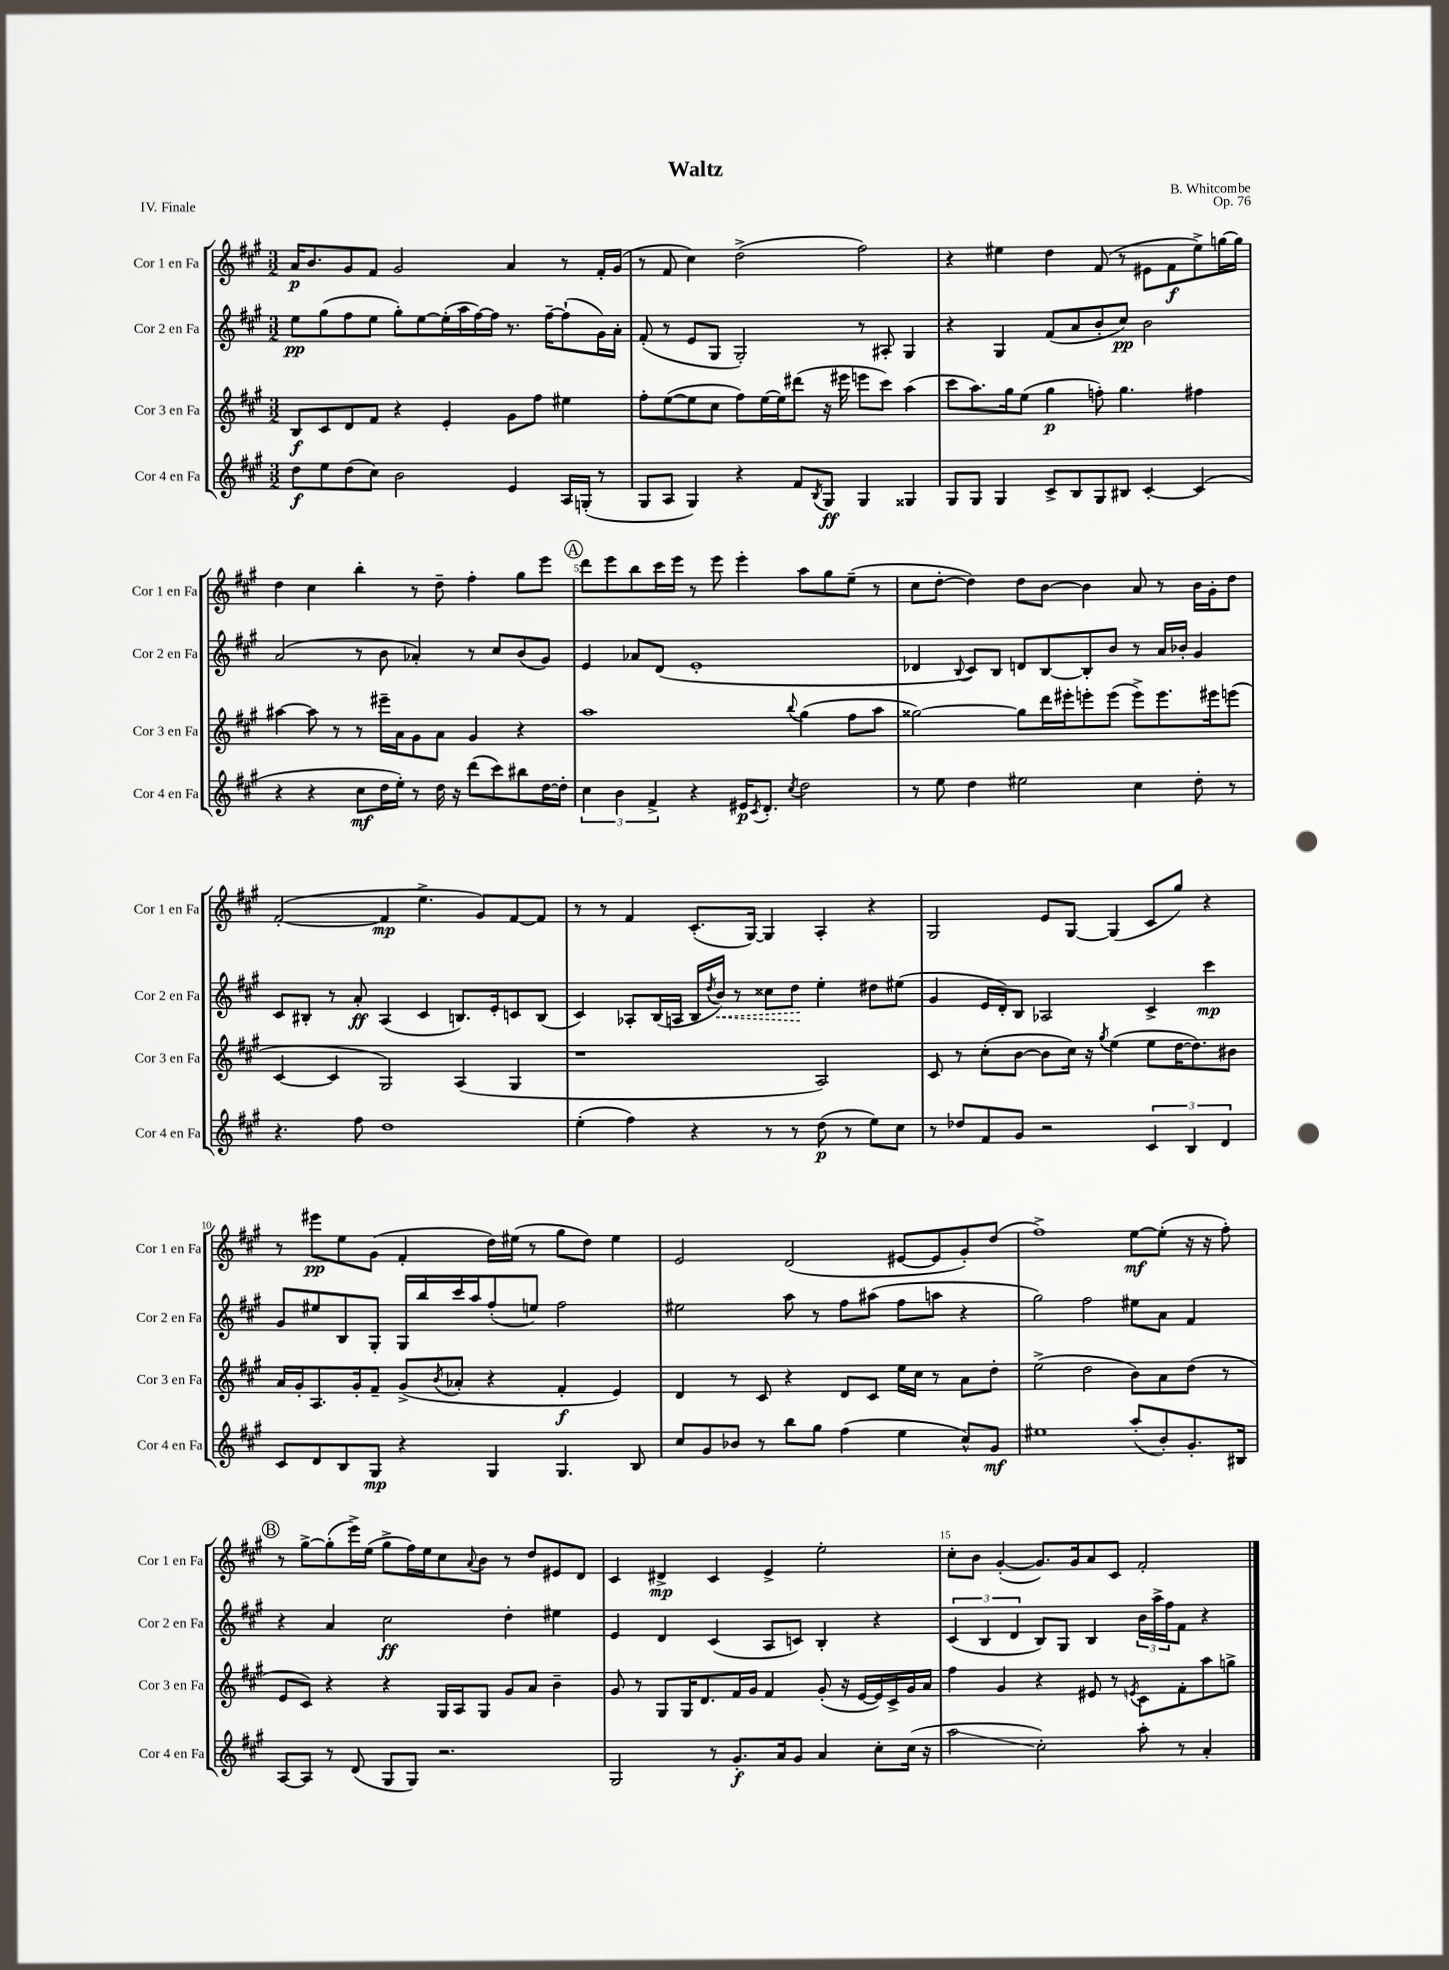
\header { title = "Waltz" composer = "B. Whitcombe" opus = "Op. 76" piece = "IV. Finale" }
<<
\new StaffGroup <<
\new Staff = "s0" \with { instrumentName = "Cor 1 en Fa" shortInstrumentName = "Cor 1 en Fa" } {
    \clef treble \key a \major \numericTimeSignature \time 3/2
    a'16\p b'8. gis'8 fis'8 gis'2 a'4 r8 fis'16-. gis'16( |
    r8 fis'8 cis''4) d''2->( fis''2) |
    r4 eis''4 d''4 fis'8( r8 eis'8 fis'8\f eis''8->) g''16~ g''16 |
    d''4 cis''4 b''4-. r8 d''8-- fis''4-. gis''8 e'''8 |
    \mark \markup { \circle "A" } d'''8 e'''8 b''8 cis'''16 e'''16 r8 e'''8 e'''4-. a''8 gis''8 e''8--( r8 |
    cis''8 d''8~-. d''4) d''8 b'8~ b'4 a'8 r8 b'16 gis'16-. d''8 |
    fis'2~-.( fis'4\mp e''4.-> gis'8) fis'8~ fis'8 |
    r8 r8 fis'4 cis'8.-.( gis16~) gis4 a4-. r4 |
    gis2 e'8 gis8~ gis4( cis'8 gis''8) r4 |
    r8 eis'''8\pp e''8 gis'8( fis'4-. d''16) eis''16( r8 gis''8 d''8) eis''4 |
    e'2 d'2( eis'8~ eis'8 gis'8-.) d''8( |
    fis''1->) e''8~\mf e''8-.( r16 r16 fis''8-.) |
    \mark \markup { \circle "B" } r8 gis''8~-> gis''8-.( e'''16->) e''16( gis''8-> fis''16) e''16 cis''8 \appoggiatura { a'8 } b'8 r8 d''8 eis'8 d'8 |
    cis'4 dis'4->\mp cis'4 e'4-> e''2-. |
    cis''8-. b'8 gis'4~-.( gis'8.) gis'16 a'8 cis'8 fis'2-. \bar "|." |
}
\new Staff = "s1" \with { instrumentName = "Cor 2 en Fa" shortInstrumentName = "Cor 2 en Fa" } {
    \clef treble \key a \major \numericTimeSignature \time 3/2
    e''8\pp gis''8( fis''8 e''8 gis''8-.) e''8~ e''16-.( a''16 fis''16~) fis''16 r8. fis''16~-- fis''8-!( gis'16) a'16-. |
    fis'8-.( r8 e'8 gis8 gis2-.) r8 ais8-. gis4 |
    r4 gis4 fis'8( a'8 b'8-. cis''8\pp) b'2 |
    a'2( r8 b'8 aes'4-.) r8 cis''8 b'8( gis'8) |
    \mark \markup { \circle "A" } e'4 aes'8 d'8( e'1-. |
    des'4 \appoggiatura { b8 } cis'8) b8 d'8 b8~ b8-. b'8 r8 a'16 bes'16-. gis'4 |
    cis'8 bis8-. r8 a'8-.\ff a4( cis'4 b8.) e'16-. c'8 b8( |
    cis'4) aes8-. b16( a16 b16 \acciaccatura { d''8 } \once \override Hairpin.style = #'dashed-line b'16\<) r8 cisis''8 d''8\! e''4-. dis''8 eis''8( |
    gis'4 e'16 d'16-.) b8 aes2 cis'4-> cis'''4\mp |
    gis'8 eis''8 b8 gis8-. gis16 b''16 cis'''16 a''16 fis''8-.( e''8) fis''2 |
    eis''2 a''8 r8 fis''8 ais''8( fis''8 a''8 r4 |
    gis''2) fis''2 eis''8 a'8 fis'4 |
    \mark \markup { \circle "B" } r4 a'4 cis''2\ff d''4-. eis''4 |
    e'4 d'4 cis'4( a8 c'8) b4-. r4 |
    \tuplet 3/2 { cis'4( b4 d'4 } b8) gis8 b4 \tuplet 3/2 { b'16 a''16-> fis''16 } fis'8 r4 \bar "|." |
}
\new Staff = "s2" \with { instrumentName = "Cor 3 en Fa" shortInstrumentName = "Cor 3 en Fa" } {
    \clef treble \key a \major \numericTimeSignature \time 3/2
    b8\f cis'8 d'8 fis'8 r4 e'4-. gis'8 fis''8 eis''4 |
    fis''8-. e''8~( e''8 cis''8 fis''8) e''16~ e''16 dis'''8( r16 eis'''16 e'''8 cis'''8) a''4( |
    cis'''8 a''8.) gis''16 e''8( gis''4\p f''8-.) gis''4. fis''4 |
    ais''4~ ais''8 r8 r8 eis'''16-- a'16 gis'8 a'8 gis'4 r4 |
    \mark \markup { \circle "A" } a''1 \appoggiatura { b''8 } gis''4( fis''8 a''8 |
    gisis''2~) gisis''8 d'''16 eis'''16-. e'''8-. e'''8( e'''8->) e'''8. eis'''16 e'''8( |
    cis'4~ cis'4 gis2) a4( gis4 |
    r1 a2) |
    cis'8 r8 cis''8-.( b'8~ b'8 cis''16) r16 \acciaccatura { gis''8 } e''4( e''8 d''16~ d''8.) bis'8 |
    a'16 gis'16-. a8. gis'16-. fis'8-- gis'8->( \acciaccatura { b'8 } aes'8-. r4 fis'4-.\f e'4) |
    d'4 r8 cis'8 r4 d'8 cis'8 e''16 cis''16 r8 a'8 d''8-. |
    e''2->( d''2 b'8) a'8 d''8( r8 |
    \mark \markup { \circle "B" } e'8 cis'8) r4 r4 gis16 a16 gis8 gis'8 a'8 b'4-- |
    gis'8 r8 gis8 gis16 d'8. fis'16 gis'16 fis'4 gis'8-.( r16 e'16~ e'16) cis'16-> gis'16 a'16 |
    fis''4 gis'4 r4 eis'8 r8 \acciaccatura { e'8 } cis'8 fis'8-. a''8 g''8-> \bar "|." |
}
\new Staff = "s3" \with { instrumentName = "Cor 4 en Fa" shortInstrumentName = "Cor 4 en Fa" } {
    \clef treble \key a \major \numericTimeSignature \time 3/2
    d''8\f e''8 d''8( cis''8) b'2 e'4 a16 g16-.( r8 |
    gis8 a8 gis4) r4 fis'8 \acciaccatura { b8 } gis8\ff gis4 gisis4 |
    gis8 gis8 gis4 cis'8-> b8 gis8 bis8 cis'4~-. cis'4( |
    r4 r4 cis''8\mf d''16 e''16-.) r8 d''16 r16 d'''8( cis'''8) bis''8 d''16~ d''16-. |
    \mark \markup { \circle "A" } \tuplet 3/2 { cis''4 b'4 fis'4-> } r4 eis'16\p \acciaccatura { cis'8 } d'8.-. \acciaccatura { cis''8 } d''2 |
    r8 e''8 d''4 eis''2 cis''4 d''8-. r8 |
    r4. fis''8 d''1 |
    e''4-.( fis''4) r4 r8 r8 d''8\p( r8 e''8) cis''8 |
    r8 des''8 fis'8 gis'8 r2 \tuplet 3/2 { cis'4 b4 d'4 } |
    cis'8 d'8 b8 gis8\mp r4 gis4 gis4. b8 |
    cis''8 gis'8 bes'8 r8 b''8 gis''8 fis''4( e''4 cis''8-^) gis'8\mf |
    eis''1 a''8-.( b'8-.) gis'8.-. bis16 |
    \mark \markup { \circle "B" } a8~ a8 r8 d'8( gis8 gis8) r2. |
    gis2 r8 gis'8.-.\f a'16 gis'8 a'4 cis''8-. cis''16( r16 |
    a''2\glissando cis''2-.) a''8-. r8 a'4-. \bar "|." |
}
>>
>>
\layout { \context { \Score \override BarNumber.break-visibility = ##(#f #t #t) barNumberVisibility = #(every-nth-bar-number-visible 5) } }
